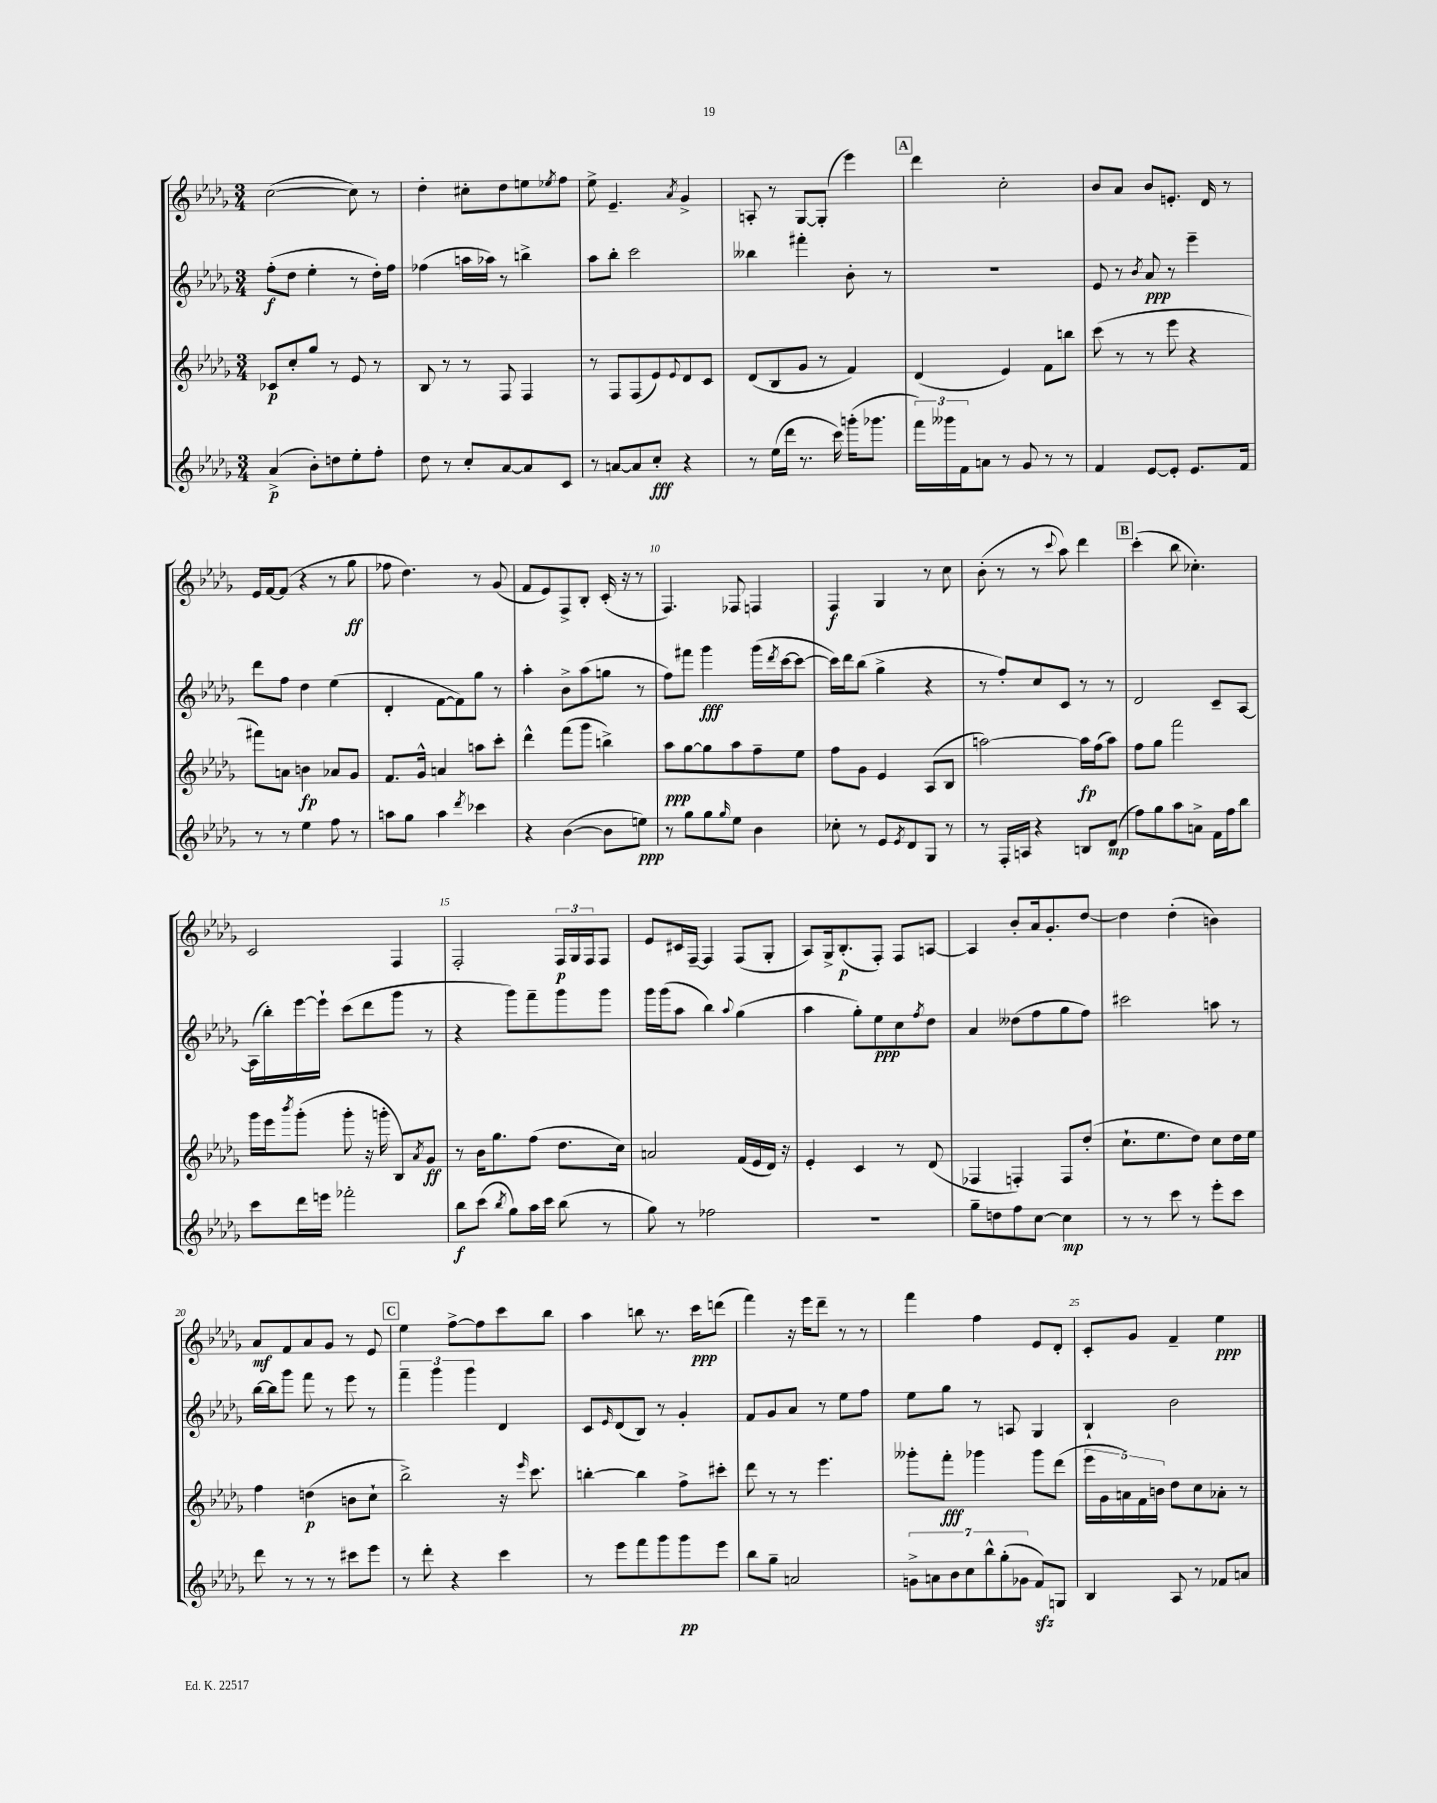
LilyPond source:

<<
\new StaffGroup <<
\new Staff = "s0" {
    \clef treble \key des \major \numericTimeSignature \time 3/4
    c''2~( c''8) r8 |
    des''4-. cis''8-. des''8 e''8 \acciaccatura { ees''8 } f''8 |
    ees''8-> ees'4.-- \acciaccatura { aes'8 } ges'4-> |
    a8-. r8 ges8~ ges8-.( ees'''4) |
    \mark \markup { \box "A" } des'''4 c''2-. |
    bes'8 aes'8 bes'8 e'8.-. des'16 r8 |
    ees'16 f'16~ f'8( r4 r8 ges''8\ff |
    fes''8 des''4.) r8 ges'8( |
    f'8 ees'8) f8-> bes8-. c'16-.( r16 r8 |
    f4.) fes8 f4 |
    f4\f ges4 r8 c''8 |
    bes'8-.( r8 r8 \appoggiatura { c'''8 } aes''8) des'''4 |
    \mark \markup { \box "B" } c'''4-.( bes''8 ces''4.-.) |
    c'2 f4 |
    f2-. \tuplet 3/2 { f16\p ges16 f16 } f8 |
    ees'8 cis'16 f16~-- f4 f8( ges8-. |
    aes8) ges16-> bes8.-.\p( f8-.) f8 a8~ |
    a4 bes'8-. aes'16 ges'8.-. des''8~ |
    des''4 des''4-.( b'4) |
    aes'8\mf f'8 aes'8 ges'8 r8 ees'8 |
    \mark \markup { \box "C" } ees''4 f''8~-> f''8 c'''8 bes''8 |
    aes''4 b''8 r8. c'''16\ppp d'''8( |
    f'''4) r16 ees'''16 des'''8-- r8 r8 |
    f'''4 f''4 ees'8 des'8-. |
    c'8-. ges'8 f'4-- ees''4\ppp \bar "|." |
}
\new Staff = "s1" {
    \clef treble \key des \major \numericTimeSignature \time 3/4
    f''8-.\f( des''8 ees''4-. r8 des''16-.) f''16 |
    fes''4( a''16 aes''16) r8 b''4-> |
    aes''8 bes''8-. c'''2 |
    beses''4 fis'''4-. bes'8-. r8 |
    \mark \markup { \box "A" } R2. |
    ees'8 r8 \acciaccatura { bes'8 } aes'8\ppp r8 ees'''4-- |
    des'''8 f''8 des''4 ees''4( |
    des'4-. f'8~ f'8) ges''8 r8 |
    aes''4-. bes'8-> aes''8( g''8 r8 |
    f''8) fis'''8 ges'''4\fff ges'''16( \acciaccatura { des'''8 } c'''16~ c'''8~ |
    c'''16) des'''16 bes''8( ges''4-> r4 |
    r8 f''8-.) c''8 c'8 r8 r8 |
    \mark \markup { \box "B" } des'2 c'8-- aes8~ |
    aes16( bes''16-.) ees'''16~ ees'''16-! c'''8( des'''8 ges'''8 r8 |
    r4 ges'''8) f'''8-- ges'''8 ges'''8 |
    ges'''16 ges'''16( aes''8 bes''4) \appoggiatura { aes''8 } ges''4( |
    aes''4 ges''8-.) ees''8\ppp c''8 \acciaccatura { f''8 } des''8 |
    aes'4 deses''8( f''8 ges''8 f''8) |
    cis'''2 a''8 r8 |
    bes''16~ bes''16 ges'''8 f'''8 r8 ees'''8 r8 |
    \mark \markup { \box "C" } \tuplet 3/2 { f'''4-- ges'''4 ges'''4 } des'4 |
    c'8 \grace { ees'16 } des'8( bes8) r8 ges'4-. |
    f'8 ges'8 aes'8 r8 ees''8 f''8 |
    ees''8 ges''8 r8 a8 ges4 |
    bes4-! bes'2 \bar "|." |
}
\new Staff = "s2" {
    \clef treble \key des \major \numericTimeSignature \time 3/4
    ces'8\p c''8-. ges''8 r8 ees'8 r8 |
    bes8 r8 r8 f8 f4 |
    r8 f8 f8( ees'8) \appoggiatura { ees'8 } des'8 c'8 |
    des'8( bes8 ges'8 r8 f'4) |
    \mark \markup { \box "A" } des'4( ees'4) f'8 b''8 |
    c'''8( r8 r8 ees'''8 r4 |
    fis'''8) a'8 b'4\fp aes'8 ges'8 |
    f'8. ges'16-^ a'4 a''8 c'''8-. |
    des'''4-^ f'''8( ges'''8 b''4->) |
    aes''8\ppp ges''8~ ges''8 aes''8 f''8-- ees''8 |
    f''8 ges'8 ees'4 aes8( bes8 |
    a''2~) a''16\fp f''16( a''8) |
    \mark \markup { \box "B" } f''8 ges''8 f'''2 |
    ges'''16 ees'''16 \acciaccatura { bes'''8 } ges'''8-.( ges'''8-. r16 g'''16-. bes8) \acciaccatura { aes'8 } ges'8\ff |
    r8 bes'16 ges''8. f''8( des''8. c''16) |
    a'2 f'16( ees'16 des'16) r16 |
    ees'4-. c'4 r8 des'8( |
    fes4 f4-.) f8 des''8-.( |
    c''8.-! ees''8. des''8) c''8 des''16 ees''16 |
    f''4 d''4\p( b'8 c''8-! |
    \mark \markup { \box "C" } bes''2->) r16 \grace { ees'''16 } c'''8. |
    b''4~-. b''4 f''8-> cis'''8-. |
    des'''8 r8 r8 ees'''4. |
    geses'''8-. f'''8-.\fff ges'''4 ges'''8 des'''8( |
    \tuplet 5/4 { ees'''16 ges'16 a'16) f'16 b'16 } des''8 c''8 aes'8-. r8 \bar "|." |
}
\new Staff = "s3" {
    \clef treble \key des \major \numericTimeSignature \time 3/4
    aes'4->\p( bes'8-.) d''8 ees''8-. f''8-. |
    des''8 r8 c''8-. aes'8~ aes'8 c'8 |
    r8 a'8~ a'8 c''8-.\fff r4 |
    r8 ees''16( des'''16 r8. c'''16) g'''16-.( ges'''8. |
    \mark \markup { \box "A" } \tuplet 3/2 { f'''16) geses'''16 f'16 } a'8 r8 ges'8 r8 r8 |
    f'4 ees'8~ ees'8-. ees'8. f'16 |
    r8 r8 ees''4 f''8 r8 |
    a''8 ges''8 a''4 \acciaccatura { des'''8 } ces'''4 |
    r4 bes'4~( bes'8 e''8\ppp) |
    r8 ges''8 ges''8 \grace { ges''16 } ees''8 bes'4 |
    ces''8-. r8 ees'8 \acciaccatura { ees'8 } des'8 ges8 r8 |
    r8 f16-. a16 r4 b8 des'8\mp( |
    \mark \markup { \box "B" } f''8) ges''8 aes''8 a'8-> f'16 f''16 bes''8 |
    c'''8 des'''16 e'''16 fes'''2-. |
    bes''8\f c'''8( \acciaccatura { bes''8 } ges''8) aes''16 c'''16 bes''8( r8 |
    ges''8) r8 fes''2 |
    R2. |
    ges''8-- d''8 f''8 c''8~ c''4\mp |
    r8 r8 c'''8 r8 ees'''8-. c'''8 |
    des'''8 r8 r8 r8 cis'''8 ees'''8 |
    \mark \markup { \box "C" } r8 des'''8-. r4 c'''4 |
    r8 ees'''8 f'''8 ges'''8 ges'''8\pp ees'''8 |
    bes''8 ges''8-- a'2 |
    \tuplet 7/4 { g'8-> a'8 bes'8 c''8 bes''8-^ ges''8-.( ges'8 } f'8\sfz) g8 |
    bes4 aes8 r8 fes'8 a'8 \bar "|." |
}
>>
>>
\layout { \context { \Score \override BarNumber.break-visibility = ##(#f #t #t) barNumberVisibility = #(every-nth-bar-number-visible 5) } }
